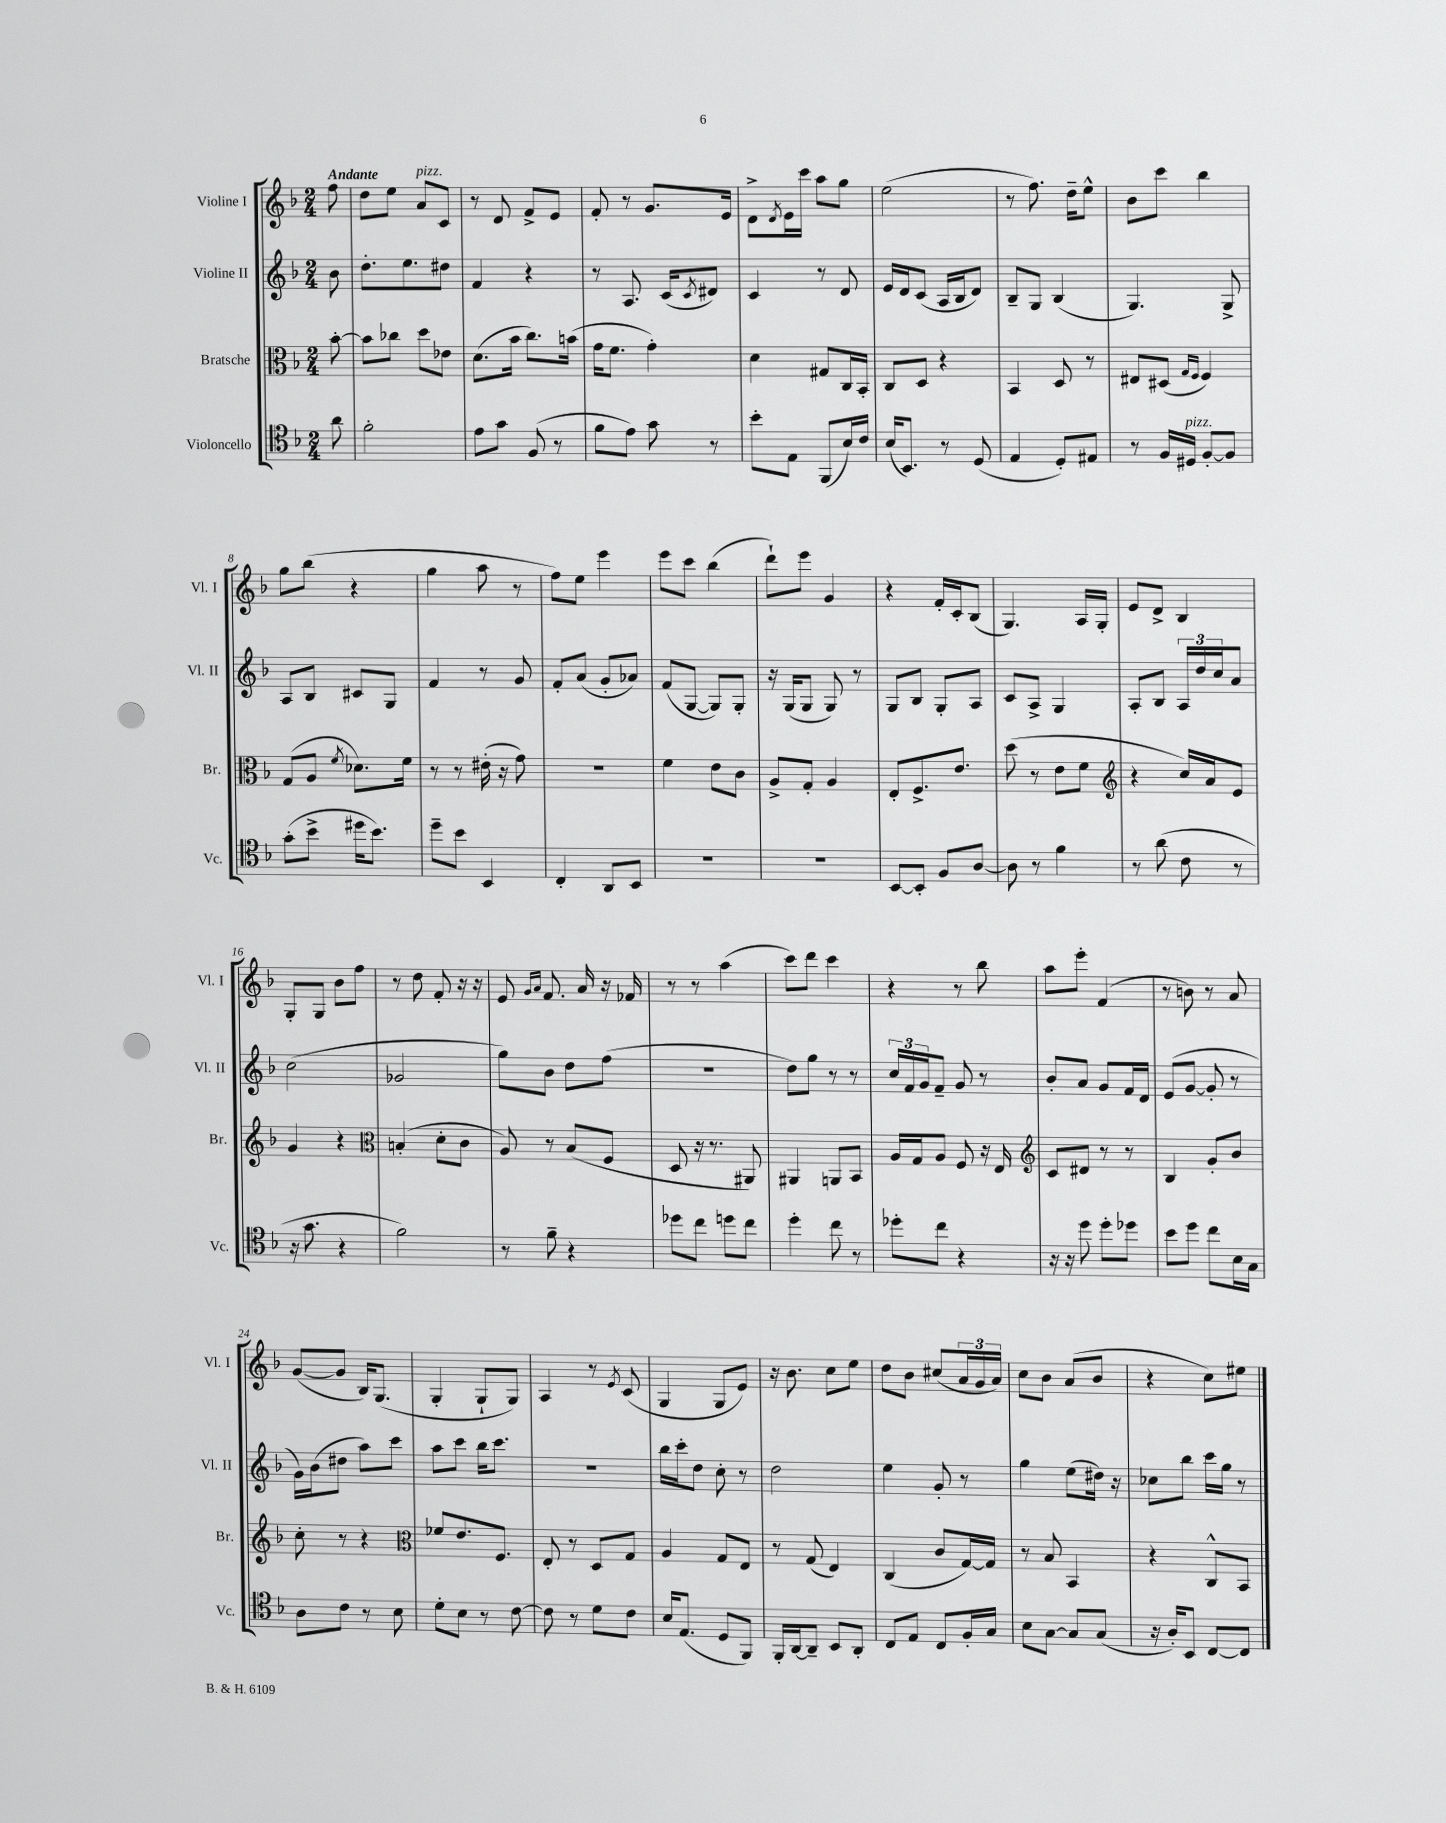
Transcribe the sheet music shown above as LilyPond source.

<<
\new StaffGroup <<
\new Staff = "s0" \with { instrumentName = "Violine I" shortInstrumentName = "Vl. I" } {
    \clef treble \key f \major \numericTimeSignature \time 2/4 \partial 8 \tempo "Andante"
    f''8 |
    d''8 e''8 a'8^\markup { \italic "pizz." } c'8 |
    r8 d'8 f'8-> e'8 |
    f'8-. r8 g'8. e'16 |
    d'8-> \acciaccatura { d'8 } e'16 c'''16 a''8 g''8 |
    e''2( |
    r8 f''8.) d''16-- e''8-^ |
    bes'8 c'''8 bes''4 |
    g''8 bes''8( r4 |
    g''4 a''8 r8 |
    f''8) e''8 e'''4 |
    e'''8 c'''8 bes''4( |
    d'''8-!) e'''8 g'4 |
    r4 f'16-. c'16-. bes8( |
    g4.) a16 g16-. |
    e'8 d'8-> bes4 |
    g8-. g8 bes'8 f''8 |
    r8 d''8 f'8-. r16 r16 |
    e'8 \grace { g'16 a'16 } f'8. a'16 r16 fes'16 |
    r8 r8 a''4( |
    c'''8) d'''8 c'''4 |
    r4 r8 bes''8 |
    a''8 e'''8-. f'4( |
    r8 b'8) r8 a'8 |
    g'8~( g'8 bes16) g8.( |
    g4-. g8-! g8) |
    a4 r8 \acciaccatura { e'8 } c'8( |
    g4 g8 e'8) |
    r16 bes'8. c''8 e''8 |
    d''8 bes'8 cis''8( \tuplet 3/2 { a'16 g'16 a'16) } |
    c''8 bes'8 a'8( bes'8 |
    r4 c''8) eis''8 \bar "|." |
}
\new Staff = "s1" \with { instrumentName = "Violine II" shortInstrumentName = "Vl. II" } {
    \clef treble \key f \major \numericTimeSignature \time 2/4 \partial 8
    bes'8 |
    d''8.-. e''8. dis''8 |
    f'4 r4 |
    r8 a8. c'16( \acciaccatura { c'8 } dis'8) |
    c'4 r8 d'8 |
    e'16 d'16 c'8( a16 bes16 d'8) |
    bes8-- g8 bes4( |
    g4.) g8-> |
    a8 bes8 cis'8 g8 |
    f'4 r8 g'8 |
    f'8-. a'8( g'8-. aes'8) |
    f'8( g8~ g8) g8-. |
    r16 g16( g8 g8) r8 |
    g8 bes8 g8-. a8 |
    c'8 a8-> g4 |
    a8-. bes8 \tuplet 3/2 { a16 d''16 c''16 } a'8 |
    c''2( |
    ges'2 |
    g''8) bes'8 d''8 f''8( |
    R2 |
    d''8) g''8 r8 r8 |
    \tuplet 3/2 { c''16 f'16 g'16 } f'8-- g'8 r8 |
    bes'8-. a'8 g'8 f'16 d'16 |
    e'8( g'8~ g'8-. r8 |
    g'16) bes'16( dis''8 a''8) c'''8 |
    a''8 c'''8 bes''16 c'''8. |
    r2 |
    bes''16 c'''16-. d''8 c''8-. r8 |
    d''2 |
    e''4 g'8-. r8 |
    g''4 e''8( dis''16) r16 |
    ces''8 bes''8 c'''16 g''16 r8 \bar "|." |
}
\new Staff = "s2" \with { instrumentName = "Bratsche" shortInstrumentName = "Br." } {
    \clef alto \key f \major \numericTimeSignature \time 2/4 \partial 8
    bes'8~-. |
    bes'8 ces''8 d''8 ees'8 |
    d'8.( bes'16 c''8.) b'16( |
    g'16 f'8. g'4-.) |
    d'4 gis8 c16 bes,16-. |
    c8 d8 r4 |
    bes,4 d8 r8 |
    eis8 dis8( \grace { g16 f16 } f4) |
    g8( a8 \acciaccatura { f'8 } des'8.) f'16 |
    r8 r8 eis'16-.( r16 g'8) |
    r2 |
    f'4 e'8 c'8 |
    a8-> g8-. a4 |
    e8-. f8.-> e'8. |
    d''8( r8 e'8 f'8 |
    \clef treble r4 c''16) a'16 e'8 |
    g'4 r4 |
    \clef alto b4-.( d'8-. c'8 |
    a8) r8 bes8( f8 |
    d8 r16 r8. ais,8) |
    ais,4 a,8 bes,8 |
    a16 g16 a8 f8 r16 e16 |
    \clef treble c'8 dis'8 r8 r8 |
    bes4 g'8-. bes'8 |
    c''8-. r8 r4 |
    \clef alto fes'8 e'8. f8. |
    e8-. r8 d8 g8 |
    a4 g8 e8 |
    r8 g8( e4) |
    c4( c'8 g16~) g16 |
    r8 bes8 bes,4 |
    r4 c8-^ bes,8 \bar "|." |
}
\new Staff = "s3" \with { instrumentName = "Violoncello" shortInstrumentName = "Vc." } {
    \clef tenor \key f \major \numericTimeSignature \time 2/4 \partial 8
    a'8 |
    f'2-. |
    e'8 g'8 f8( r8 |
    f'8 e'8) g'8 r8 |
    bes'8-. e8 f,8( bes16) c'16 |
    bes16( bes,8.) r8 d8( |
    e4 d8-.) eis8 |
    r8 f16 dis16^\markup { \italic "pizz." } f8~-. f8 |
    g'8-.( bes'8-> dis''16 bes'8.) |
    d''8-- bes'8 bes,4 |
    c4-. a,8 bes,8 |
    R2 |
    R2 |
    bes,8~ bes,8-. f8 a8~ |
    a8 r8 f'4 |
    r8 a'8( c'8 r8 |
    r16 g'8. r4 |
    f'2) |
    r8 f'8-- r4 |
    des''8 c''8 d''8 c''8 |
    d''4-. c''8 r8 |
    des''8-. c''8 r4 |
    r16 r16 d''8 d''8-. des''8 |
    bes'8 d''8 c''8 bes16 g16 |
    a8 c'8 r8 bes8 |
    d'8-. bes8 r8 c'8~ |
    c'8 r8 d'8 c'8 |
    bes16 e8.( d8 f,8) |
    f,16-. a,16~ a,8-- bes,8 a,8-. |
    c8 e8 c8 f16-. g16 |
    bes8 g8~ g8 g8( |
    r16 a16-.) bes,8 c8~ c8 \bar "|." |
}
>>
>>
